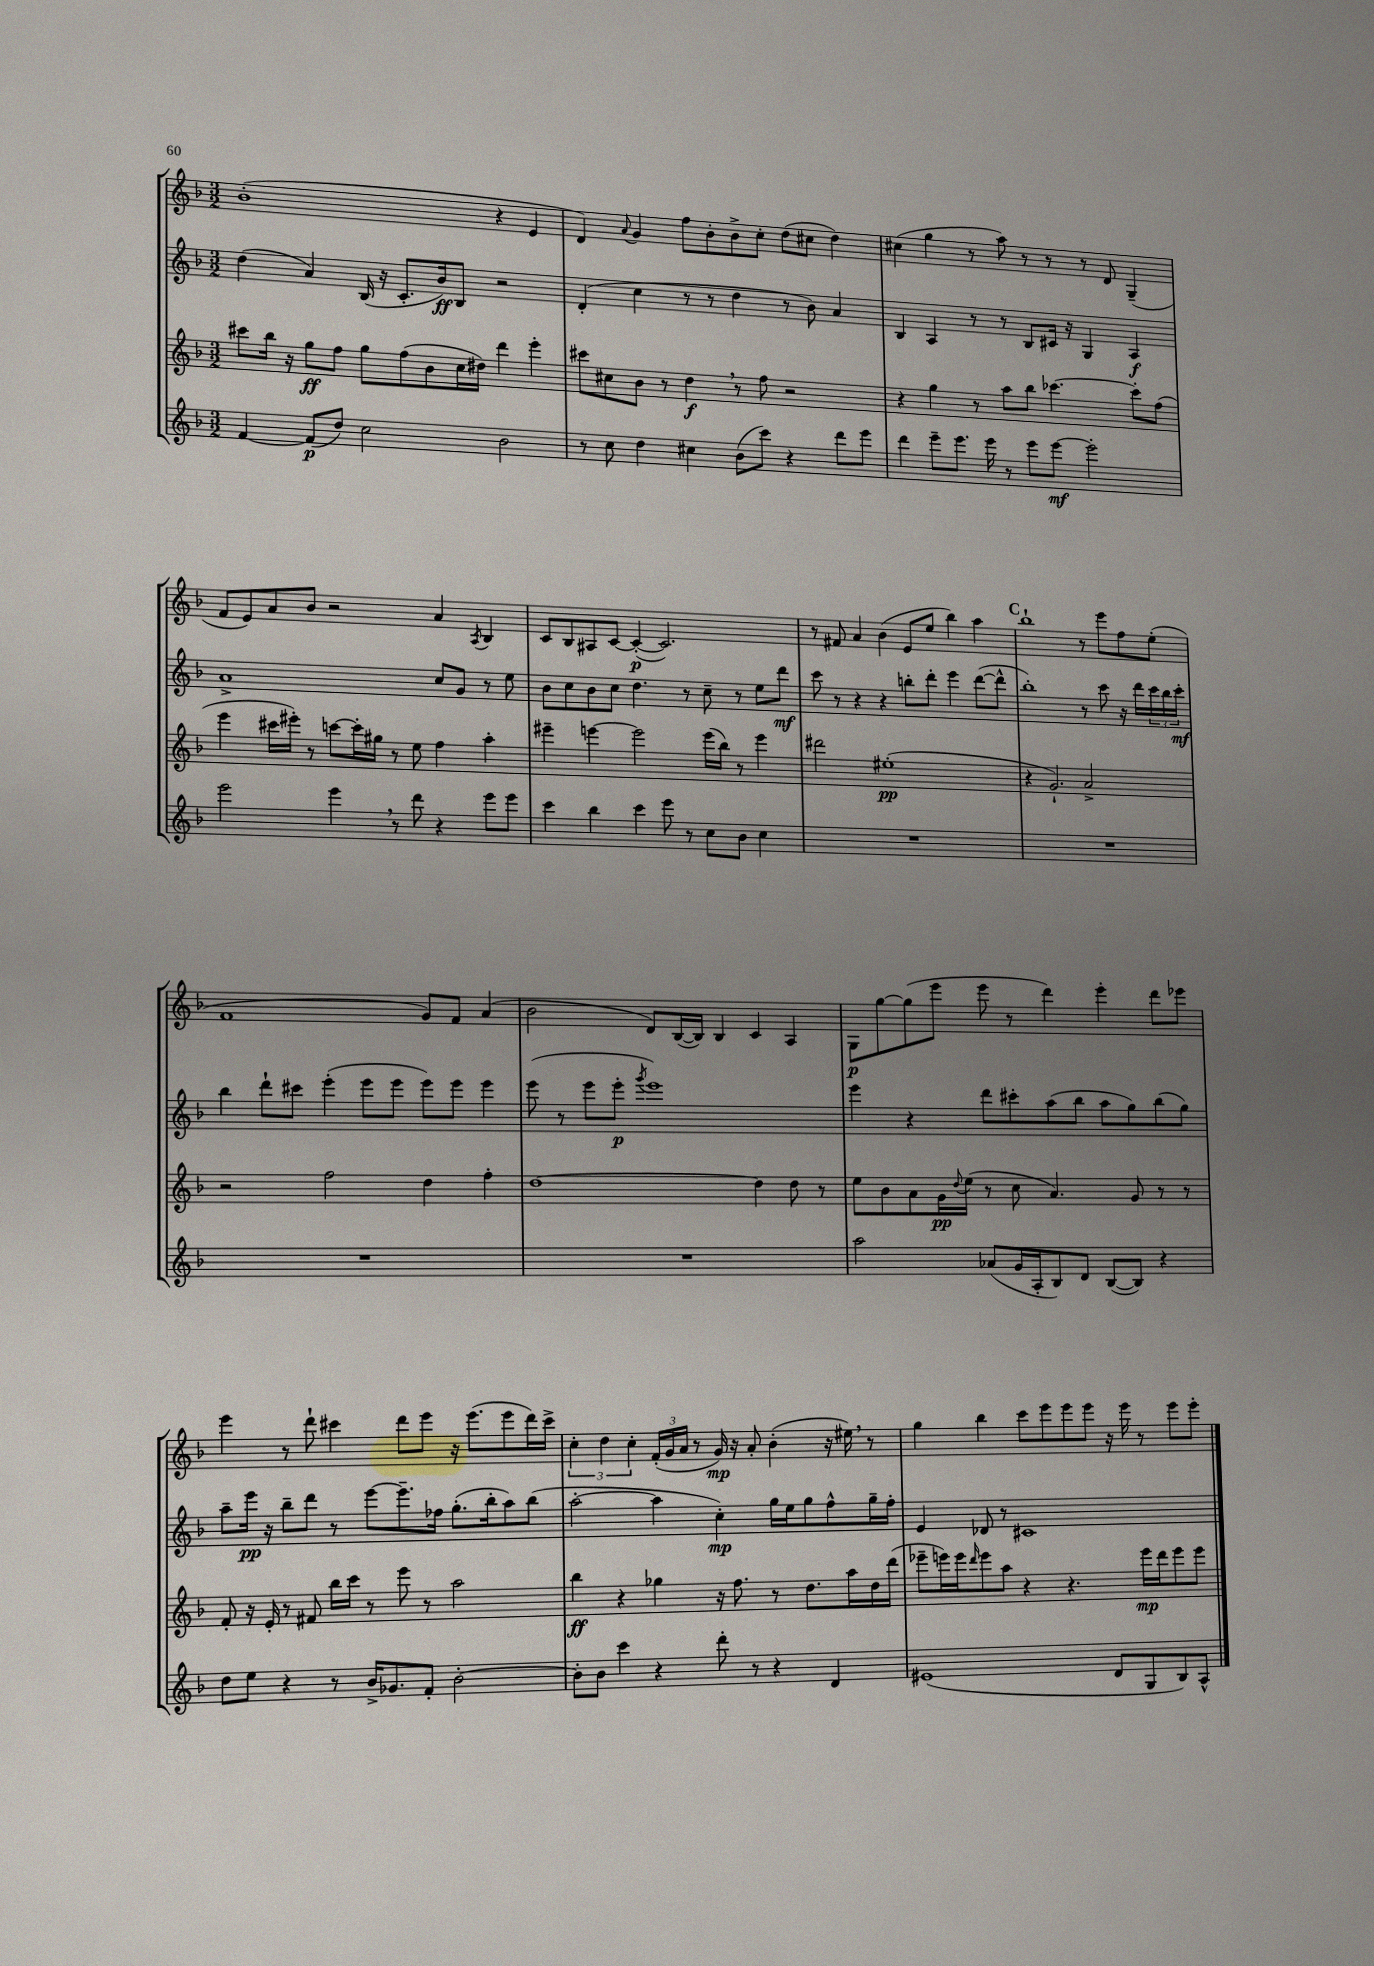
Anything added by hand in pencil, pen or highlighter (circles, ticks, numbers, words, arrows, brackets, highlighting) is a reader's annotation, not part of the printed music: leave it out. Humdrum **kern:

**kern	**dynam	**kern	**dynam	**kern	**dynam	**kern	**dynam
*part4	*part4	*part3	*part3	*part2	*part2	*part1	*part1
*staff4	*staff4	*staff3	*staff3	*staff2	*staff2	*staff1	*staff1
*clefG2	*	*clefG2	*	*clefG2	*	*clefG2	*
*k[b-]	*	*k[b-]	*	*k[b-]	*	*k[b-]	*
*M3/2	*	*M3/2	*	*M3/2	*	*M3/2	*
=12	=12	=12	=12	=12	=12	=12	=12
[4f/	.	8ccc#X\L	.	(4dd\	.	(1b-'	.
.	.	16bb-\Jk	.	.	.	.	.
.	.	16r	.	.	.	.	.
(8f/L]	p	8gg\L	ff	4a/)	.	.	.
8dd/J)	.	8ff\J	.	.	.	.	.
2cc\	.	8gg\L	.	(16B-/	.	.	.
.	.	.	.	16r	.	.	.
.	.	(8ff\	.	8.c'/L	.	.	.
.	.	8b-\	.	.	.	.	.
.	.	.	.	16b-/k)	ff	.	.
.	.	16cc\L	.	8B-/J	.	.	.
.	.	16dd#X\JJ)	.	.	.	.	.
2b-\	.	4ddd\	.	2r	.	4r	.
.	.	4eee'\	.	.	.	4e/	.
=13	=13	=13	=13	=13	=13	=13	=13
8r	.	8ccc#X\L	.	(4d'/	.	4d/)	.
8cc\	.	8cc#X\	.	.	.	.	.
.	.	.	.	.	.	8qqa/	.
4dd\	.	8b-\J	.	4cc\	.	4g/	.
.	.	8r	.	.	.	.	.
4cc#X\	.	4dd,\	f	8r	.	8ff\L	.
.	.	.	.	8r	.	8b-'\	.
(8b-\L	.	8r	.	4dd\	.	8b-^\	.
8ccc\J)	.	8ff\	.	.	.	8cc'\J	.
4r	.	2r	.	8r	.	(8dd\L	.
.	.	.	.	8b-\)	.	8cc#X\J	.
8ddd\L	.	.	.	4a/	.	4dd\)	.
8eee\J	.	.	.	.	.	.	.
=14	=14	=14	=14	=14	=14	=14	=14
4ddd\	.	4r	.	4B-/	.	(4cc#X\	.
8eee~\L	.	4gg\	.	4A/	.	4gg\	.
8.eee\J	.	.	.	.	.	.	.
.	.	8r	.	8r	.	8r	.
16eee\	.	.	.	.	.	.	.
8r	.	8aa\L	.	8r	.	8aa\)	.
8eee\L	.	8bb-\J	.	8B-/L	.	8r	.
[8eee\J	mf	[4.ccc-X\	.	16c#X/Jk	.	8r	.
.	.	.	.	16r	.	.	.
2eee'\]	.	.	.	4G/	.	8r	.
.	.	.	.	.	.	8d/	.
.	.	8ccc-'\L]	.	4A/	f	(4G~/	.
.	.	(8ff\J	.	.	.	.	.
!!LO:LB:g=z
=15	=15	=15	=15	=15	=15	=15	=15
2eee\	.	4eee\	.	1a^	.	8f/L	.
.	.	.	.	.	.	8e/)	.
.	.	16ccc#X\LL	.	.	.	8a/	.
.	.	16eee#X'\JJ)	.	.	.	.	.
.	.	8r	.	.	.	8b-/J	.
4eee,\	.	[8cccn\L	.	.	.	2r	.
.	.	16ccc'\L]	.	.	.	.	.
.	.	16gg#X\JJ	.	.	.	.	.
8r	.	8r	.	.	.	.	.
8ddd\	.	8ee\	.	.	.	.	.
4r	.	4ff\	.	8cc/L	.	4a/	.
.	.	.	.	8g/J	.	.	.
.	.	.	.	.	.	8qA/	.
8eee\L	.	4aa'\	.	8r	.	4B-/	.
8eee\J	.	.	.	8ee\	.	.	.
=16	=16	=16	=16	=16	=16	=16	=16
4ccc\	.	4eee#X~\	.	8b-\L	.	8c/L	.
.	.	.	.	8cc\	.	8B-/	.
4bb-\	.	[4eeen\	.	8b-\	.	8A#X/	.
.	.	.	.	8cc\J	.	[8c/J	.
4ccc\	.	2eee\]	.	4.dd\	.	(4c'/_	p
8eee\	.	.	.	.	.	2.c/])	.
8r	.	.	.	8r	.	.	.
8cc\L	.	(16eee\LL	.	8cc~\	.	.	.
.	.	16bb-\JJ)	.	.	.	.	.
8b-\J	.	8r	.	8r	.	.	.
4cc\	.	4eee\	.	8ee\L	.	.	.
.	.	.	.	8ddd\J	mf	.	.
=17	=17	=17	=17	=17	=17	=17	=17
1.r	.	2ddd#X\	.	8ccc\	.	8r	.
.	.	.	.	8r	.	8f#X/	.
.	.	.	.	4r	.	4a/	.
.	.	(1ee#X'	pp	4r	.	(4b-\	.
.	.	.	.	8bbn'\L	.	8e/L	.
.	.	.	.	8ddd'\J	.	8ee/J	.
.	.	.	.	4eee\	.	4bb-\)	.
.	.	.	.	([8ddd\L	.	4aa\	.
.	.	.	.	8ddd^^\J]	.	.	.
!!LO:REH:place=s1:t=C
=18	=18	=18	=18	=18	=18	=18	=18
1.r	.	4r	.	1bb-')	.	1bb-`	.
.	.	2.g`/)	.	.	.	.	.
.	.	2a^/	.	8r	.	8r	.
.	.	.	.	8ccc\	.	8eee\L	.
.	.	.	.	16r	.	8ff\	.
.	.	.	.	16ddd\LL	.	.	.
.	.	.	.	24ccc\	.	(8ee'\J	.
.	.	.	.	24bb-\	.	.	.
.	.	.	.	24ccc'\JJ	mf	.	.
!!LO:LB:g=z
=19	=19	=19	=19	=19	=19	=19	=19
1.r	.	2r	.	4bb-\	.	1f	.
.	.	.	.	8ddd`\L	.	.	.
.	.	.	.	8ccc#X\J	.	.	.
.	.	2ff\	.	(4eee'\	.	.	.
.	.	.	.	8eee\L	.	.	.
.	.	.	.	8eee\J	.	.	.
.	.	4dd\	.	8eee\L)	.	8g/L)	.
.	.	.	.	8eee\J	.	8f/J	.
.	.	4ff'\	.	4eee\	.	(4a/	.
=20	=20	=20	=20	=20	=20	=20	=20
1.r	.	[1dd	.	(8eee\	.	2b-\	.
.	.	.	.	8r	.	.	.
.	.	.	.	8eee\L	.	.	.
.	.	.	.	8eee'\J	p	.	.
.	.	.	.	8qggg/	.	.	.
.	.	.	.	1eee)	.	8d/L)	.
.	.	.	.	.	.	([16B-/L	.
.	.	.	.	.	.	16B-/JJ])	.
.	.	.	.	.	.	4B-/	.
.	.	4dd\]	.	.	.	4c/	.
.	.	8dd\	.	.	.	4A/	.
.	.	8r	.	.	.	.	.
=21	=21	=21	=21	=21	=21	=21	=21
2aa\	.	8ee\L	.	4eee\	.	8G\L	p
.	.	8b-\	.	.	.	[8gg\	.
.	.	8a\	.	4r	.	(8gg\]	.
.	.	16g\L	pp	.	.	8eee\J	.
.	.	8qqdd/	.	.	.	.	.
.	.	(16ee\JJ	.	.	.	.	.
(8a-X/L	.	8r	.	8ddd\L	.	8eee\	.
16g/L	.	8cc\	.	8ccc#X'\	.	8r	.
16A'/J	.	.	.	.	.	.	.
8B-/)	.	4.a/)	.	(8aa\	.	4ddd\)	.
8d/J	.	.	.	8bb-\J	.	.	.
([8B-/L	.	.	.	8aa\L	.	4eee'\	.
8B-/J])	.	8g/	.	8gg\)	.	.	.
4r	.	8r	.	(8bb-\	.	8ddd\L	.
.	.	8r	.	8gg\J)	.	8eee-X\J	.
!!LO:LB:g=z
=22	=22	=22	=22	=22	=22	=22	=22
8dd\L	.	8f'/	.	8aa~\L	.	4eee\	.
8ee\J	.	16r	.	16eee\Jk	pp	.	.
.	.	16e'/	.	16r	.	.	.
4r	.	8r	.	8bb-~\L	.	8r	.
.	.	8f#X/	.	8ddd\J	.	8ddd`\	.
8r	.	16bb-\LL	.	8r	.	4ccc#X\	.
.	.	16ccc\JJ	.	.	.	.	.
16b-^/KL	.	8r	.	[8eee\L	.	.	.
8.g-X/	.	.	.	.	.	.	.
.	.	8eee\	.	8.eee~\]	.	8ddd\L	.
8f'/J	.	8r	.	.	.	8eee\J	.
.	.	.	.	16ff-X\Jk	.	.	.
[2b-'\	.	2aa\	.	(8.gg'\L	.	16r	.
.	.	.	.	.	.	(8.eee\L	.
.	.	.	.	16bb-'\k	.	.	.
.	.	.	.	8aa\)	.	8eee\	.
.	.	.	.	(8bb-\J	.	16ddd\L)	.
.	.	.	.	.	.	16ccc#^\JJ	.
=23	=23	=23	=23	=23	=23	=23	=23
8b-'\L]	.	4bb-\	ff	[2aa'\	.	6cc'\	.
8b-\J	.	.	.	.	.	.	.
.	.	.	.	.	.	6dd\	.
4ccc\	.	4r	.	.	.	.	.
.	.	.	.	.	.	6cc'\	.
4r	.	4gg-X\	.	4aa\]	.	(24f'/LL	.
.	.	.	.	.	.	24g/	.
.	.	.	.	.	.	24a/JJ	.
.	.	.	.	.	.	8r	.
8ddd'\	.	16r	.	4cc'\)	mp	16g/)	mp
.	.	8.ff\	.	.	.	16r	.
8r	.	.	.	.	.	8a'/	.
4r	.	8r	.	16gg\LL	.	(4b-'\	.
.	.	.	.	16ee\J	.	.	.
.	.	8.dd\L	.	8gg\	.	.	.
4d/	.	.	.	8ff^^\	.	16r	.
.	.	16aa\L	.	.	.	16ee#X,\)	.
.	.	16dd\	.	16gg~\L	.	8r	.
.	.	(16ddd\JJ	.	16ff'\JJ	.	.	.
=24	=24	=24	=24	=24	=24	=24	=24
(1e#X	.	8eee-X~\L	.	4e/	.	4gg\	.
.	.	16eeen\L)	.	.	.	.	.
.	.	16eee\J	.	.	.	.	.
.	.	16qqddd/	.	.	.	.	.
.	.	8eee\	.	8d-X/	.	4bb-\	.
.	.	8aa\J	.	8r	.	.	.
.	.	4r	.	1c#X	.	8ccc\L	.
.	.	.	.	.	.	8eee\	.
.	.	4.r	.	.	.	8eee\	.
.	.	.	.	.	.	8eee\J	.
8d/L	.	.	.	.	.	16r	.
.	.	.	.	.	.	16eee\	.
8G/	.	16eee\LL	mp	.	.	8r	.
.	.	16ddd\J	.	.	.	.	.
8B-/)	.	8eee\	.	.	.	8eee\L	.
8A^^/J	.	8eee\J	.	.	.	8eee'\J	.
==	==	==	==	==	==	==	==
*-	*-	*-	*-	*-	*-	*-	*-
